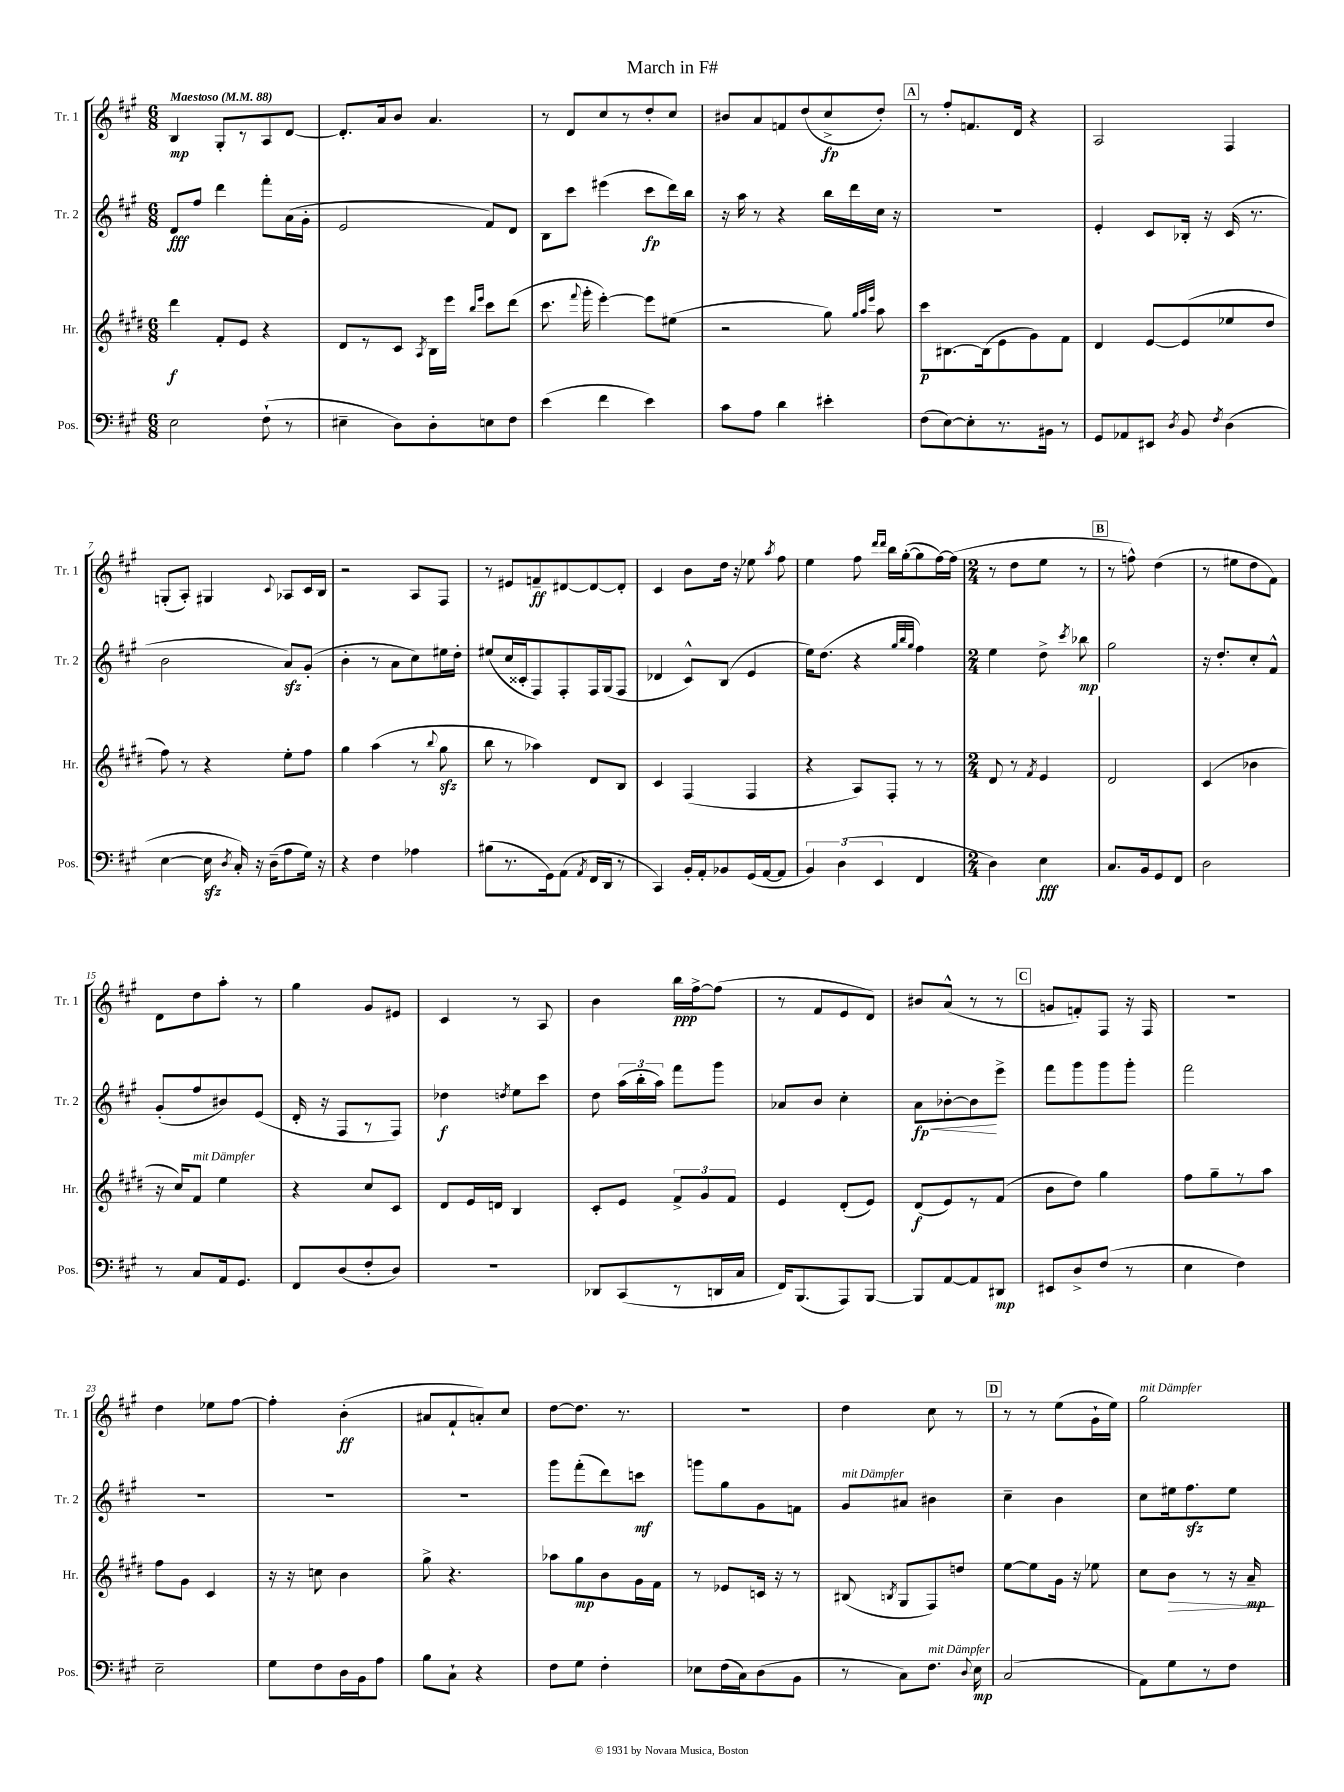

**kern	**kern	**kern	**kern
*staff4	*staff3	*staff2	*staff1
*clefF4	*clefG2	*clefG2	*clefG2
*k[f#c#g#]	*k[f#c#g#d#]	*k[f#c#g#]	*k[f#c#g#]
*M6/8	*M6/8	*M6/8	*M6/8
*MM88	*MM88	*MM88	*MM88
2E	4ddd#	8d	4B
.	.	8ff#	.
.	8f#'	4ddd	8G#'
.	8e	.	8r
(8F#`	4r	8fff#'	8A
8r	.	(16a	[8d
.	.	16g#'	.
=	=	=	=
4E#~	8d#	2e	8.d']
.	8r	.	.
.	.	.	16a
8D)	8c#	.	8b
.	8qA	.	.
8D'	16B	.	4.a
.	16eee	.	.
.	16qqbb	.	.
.	16qqeee	.	.
8E	8ccc#	8f#)	.
8F#	(8ddd#	8d	.
=	=	=	=
(4e	8.ccc#	8B	8r
.	.	8ccc#	8d
.	8qqfff#	.	.
.	16ggg#'	.	.
4f#	[4eee')	(4eee#	8cc#
.	.	.	8r
4e)	8eee]	8ccc#	8dd'
.	(8ee#	16ddd)	8cc#
.	.	16bb	.
=	=	=	=
8c#	2r	16r	8b#
.	.	16aa	.
8A	.	8r	8a
4d	.	4r	8f
.	.	.	(8dd
4e#'	8gg#)	16bb	8cc#^
.	.	16ddd	.
.	32qqgg#	.	.
.	32qqaa	.	.
.	32qqeee	.	.
.	8aa	16cc#	8dd')
.	.	16r	.
=	=	=	=
(8F#	8ccc#	2.r	8r
[8E)	[8.B#	.	8ff#'
8E']	.	.	8.f
.	(16B#]	.	.
8.r	8e	.	.
.	.	.	16d
.	8g#)	.	4r
16BB#	.	.	.
8r	8f#	.	.
=	=	=	=
8GG#	4d#	4e'	2A
8AA-	.	.	.
8EE#	[8e	8c#	.
8qD	.	.	.
8BB	(8e]	16B-'	.
.	.	16r	.
8qF#	.	.	.
(4D	8ee-	(16c#	4F#
.	.	8.r	.
.	8dd#	.	.
=	=	=	=
[4E	8ff#)	2b	(8G'
.	8r	.	8A')
16E]	4r	.	4G#
8qD	.	.	.
16C#')	.	.	.
16r	.	.	.
(16D~	.	.	.
.	.	.	8qqc#
8A	8ee'	8a)	8A-
16G#)	8ff#	(8g#'	16c#
16r	.	.	16B
=	=	=	=
4r	4gg#	4b'	2r
4F#	(4aa	8r	.
.	.	8a	.
4A-	8r	8cc#)	8A
.	8qqbb	.	.
.	8gg#	16ee#	8F#
.	.	16dd'	.
=	=	=	=
(8B#	8bb	(8ee#	8r
8.r	8r	16cc#	8e#
.	.	16c##'	.
.	4aa-)	8F#)	8f~
16GG#)	.	.	.
(8AA	.	8F#'	[8d#
8qAA	.	.	.
16FF#	8d#	16F#	8d#_
16DD	.	(16G#	.
8r	8B	8F#	8d#']
=	=	=	=
4CC#)	4c#	4d-	4c#
16BB'	(4F#	8c#^^)	8b
16AA'	.	.	.
8BB-	.	(8B	16dd
.	.	.	16r
(16GG#	4F#	4e	8ee-
[16AA	.	.	.
.	.	.	8qaa
8AA]	.	.	8ff#
=	=	=	=
6BB)	4r	16ee)	4ee
.	.	(8.dd	.
(6D	.	.	.
.	8A)	4r	8ff#
6EE	.	.	.
.	.	.	16qqddd
.	.	.	16qqddd
.	8F#'	.	16bb
.	.	.	([16gg#'
.	.	32qqgg#	.
.	.	32qqbb	.
.	.	32qqgg#	.
4FF#	8r	4ff#)	8gg#]
.	8r	.	[16ff#)
.	.	.	(16ff#]
=	=	=	=
*M2/4	*M2/4	*M2/4	*M2/4
4D)	8d#	4ee	8r
.	8r	.	8dd
.	8qf#	.	.
4E	4e	8dd^	8ee
.	.	8qccc#	.
.	.	8bb-	8r
=	=	=	=
8.C#	2d#	2gg#	8r
.	.	.	8ff^^)
16BB	.	.	.
8GG#	.	.	(4dd
8FF#	.	.	.
=	=	=	=
2D	(4c#	16r	8r
.	.	8.dd'	.
.	.	.	8ee#
.	4b-	8cc#'	8dd
.	.	8f#^^	8f#)
=	=	=	=
8r	16r	(8g#'	8d
.	16cc#)	.	.
8C#	8f#	8ff#	8dd
16AA	4ee	8b#)	8aa'
8.GG#	.	.	.
.	.	(8e	8r
=	=	=	=
8FF#	4r	16d'	4gg#
.	.	16r	.
(8D	.	8F#	.
8F#'	8cc#	8r	8g#
8D)	8c#	8F#)	8e#
=	=	=	=
2r	8d#	4dd-	4c#
.	16e	.	.
.	16d	.	.
.	.	8qdd	.
.	4B	8ee	8r
.	.	8ccc#	8A
=	=	=	=
8DD-	8c#'	8dd	4b
(8CC#	8e	(24aa	.
.	.	24bb'	.
.	.	24aa)	.
8r	12f#^	8fff#	16bb
.	.	.	[16ff#^
.	12g#	.	.
16DD	.	8ggg#	(8ff#]
.	12f#	.	.
16C#	.	.	.
=	=	=	=
16FF#)	4e	8a-	8r
(8.BBB	.	.	.
.	.	8b	8f#
8AAA)	(8d#'	4cc#'	8e
[8BBB	8e)	.	8d)
=	=	=	=
8BBB]	(8d#	8a	8b#
[8AA	8e)	[8b-'	(8a^^
8AA]	8r	8b-]	8r
8DD#	(8f#	8eee^	8r
=	=	=	=
8EE#	8b	8fff#	8g
8D^	8dd#)	8ggg#	8f')
(8F#	4gg#	8ggg#	8F#
8r	.	8ggg#'	16r
.	.	.	16F#
=	=	=	=
4E	8ff#	2fff#	2r
.	8gg#~	.	.
4F#)	8r	.	.
.	8aa	.	.
=	=	=	=
2E~	8ff#	2r	4dd
.	8g#	.	.
.	4c#	.	8ee-
.	.	.	[8ff#
=	=	=	=
8G#	16r	2r	4ff#']
.	16r	.	.
8F#	8cc	.	.
16D	4b	.	(4b'
16BB	.	.	.
8A	.	.	.
=	=	=	=
8B	8gg#^	2r	8a#
8C#`	4.r	.	8f#`
4r	.	.	8a')
.	.	.	8cc#
=	=	=	=
8F#	8aa-	8ggg#	[8dd
8G#	8gg#	(8fff#'	8.dd]
4F#'	8b	8ddd)	.
.	.	.	8.r
.	16g#	8ccc	.
.	16f#	.	.
=	=	=	=
8E-	8r	8ggg	2r
(16F#	8e-	8gg#	.
16C#)	.	.	.
(8D	16c	8g#	.
.	16r	.	.
8BB	8r	8f	.
=	=	=	=
8r	(8B#	8g#	4dd
.	8qB	.	.
8C#)	8G#	8a#	.
8.F#	8F#)	4b#	8cc#
.	8dd	.	8r
8qqD	.	.	.
16E	.	.	.
=	=	=	=
(2C#	[8ee	4cc#~	8r
.	8ee]	.	8r
.	16g#	4b	(8ee
.	16r	.	.
.	8ee-	.	16g#`
.	.	.	16ee)
=	=	=	=
8AA)	8cc#	8cc#	2gg#
8G#	8b	16ee#	.
.	.	8.ff#	.
8r	8r	.	.
8F#	16r	8ee#	.
.	16a~	.	.
==	==	==	==
*-	*-	*-	*-
